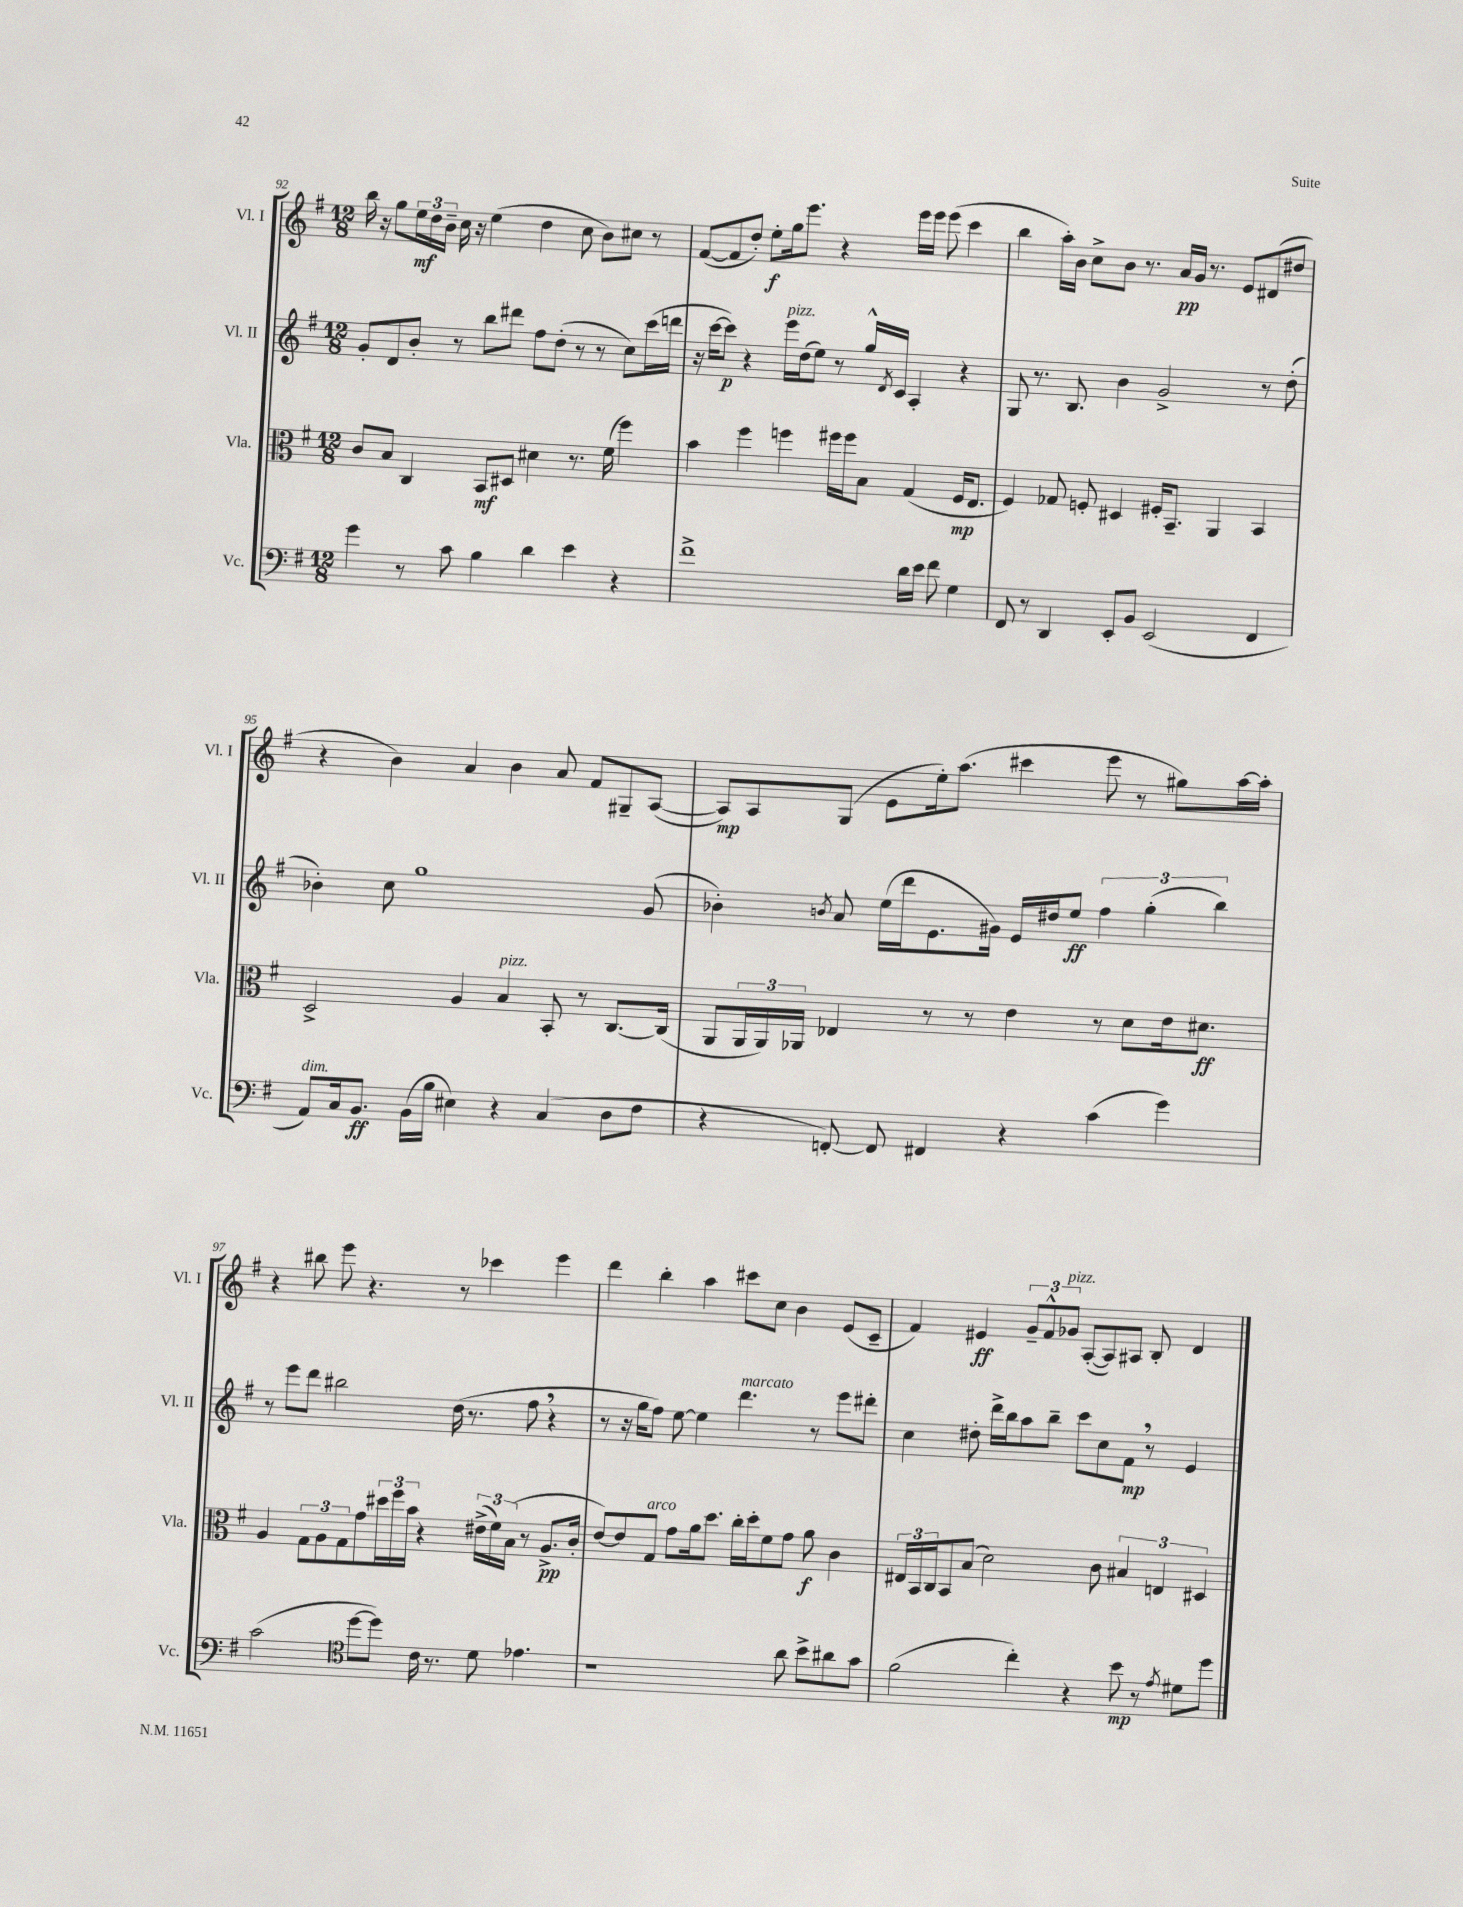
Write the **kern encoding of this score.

**kern	**kern	**kern	**kern
*staff4	*staff3	*staff2	*staff1
*clefF4	*clefC3	*clefG2	*clefG2
*k[f#]	*k[f#]	*k[f#]	*k[f#]
*M12/8	*M12/8	*M12/8	*M12/8
4g\	8c/L	8g'/L	16bb\
.	.	.	16r
.	8B/J	8d/	8gg\L
8r	4C/	8b'/J	24ee\L
.	.	.	24dd\
.	.	.	24b~\JJ
8c\	.	8r	16cc\
.	.	.	16r
4B\	8BB/L	8bb\L	(4ee\
.	8D#/J	8ddd#\J	.
4d\	4d#\	8ff#\L	4dd\
.	.	(8dd'\J	.
4e\	8.r	8r	8cc\
.	.	8r	8b\L)
.	(16f#\	.	.
4r	4ff#\)	8cc\L)	8cc#\J
.	.	(16ccc\L	8r
.	.	16ddd\JJ	.
=	=	=	=
1f#^	4b\	16r	([8f#/L
.	.	[16ccc\LK	.
.	.	8ccc\]J)	8f#/]
.	4ff#\	4r	8dd'/J)
.	.	.	8ee'\L
.	4ff\	16eee\LL	16gg\k
.	.	(16dd\J	8.eee\J
.	.	8ee\J)	.
.	16ff#\LL	8r	4r
.	16ff#\J	.	.
.	8B\J	16gg^^/LL	.
.	.	8qd/	.
.	.	16c/JJ	.
16d\LL	(4G/	4A'/	16eee\LL
16e\JJ	.	.	16eee\JJ
8f#\	.	.	(8eee\
4G\	16F#/LK	4r	4ccc\
.	8.E/J	.	.
=	=	=	=
8FF#/	4F#/)	8G/	4bb\
8r	.	8.r	.
4DD/	8G-/	.	16aa'\LL)
.	.	8.B/	16b\JJ
.	8F'/	.	8cc^\L
8EE'/L	4D#/	4b\	8b\J
8BB/J	.	.	8.r
(2EE/	16F#'/LK	2g^/	.
.	8.BB~/J	.	16a/LL
.	.	.	16g/JJ
.	.	.	8.r
.	4AA/	.	.
.	.	.	8e/L
4FF#/	4BB/	8r	(8d#/
.	.	(8dd'\	8dd#/J
=	=	=	=
8AA/L)	2D^/	4b-'\)	4r
16C/k	.	.	.
8.BB/J	.	.	.
.	.	8cc\	4b\)
(16BB\LL	.	1gg	.
16B\JJ	.	.	.
4E#\)	4A/	.	4a/
4r	4B/	.	4b\
(4C/	8BB'/	.	8a/
.	8r	.	8f#/L
8D\L	[8.C/L	.	8G#~/
8F#\J	.	(8g/	([8A/J
.	(16C/]Jk	.	.
=	=	=	=
4r	8AA/L	4b-'\)	8A/]L)
.	24AA/L	.	8A/
.	24AA/)	.	.
.	24AA-/JJ	.	.
.	.	8qb/	.
[8FF'/)	4E-/	8a/	(8G/J
8FF/]	.	(16ee\LL	8e\L
.	.	16ddd\J	.
4FF#/	8r	8.e\	16ee'\k)
.	.	.	(8.aa\J
.	8r	.	.
.	.	16g#\Jk)	.
4r	4e\	16e/LL	4ccc#\
.	.	16dd#/J	.
.	.	8ee/J	.
(4c\	8r	6ff#\	8eee\
.	8d\L	.	8r
.	.	(6gg'\	.
4g\)	16e\k	.	8gg#\L)
.	8.d#\J	.	.
.	.	6bb\)	.
.	.	.	[16aa\L
.	.	.	16aa'\]JJ
=	=	=	=
(2c\	4A/	8r	4r
.	.	8eee\L	.
.	12G\L	8ddd\J	8bb#\
.	12A\	.	.
.	.	2bb#\	8eee\
.	12G\	.	.
*clefC4	*	*	*
[8dd\L	8g\	.	4.r
8dd\]J)	24dd#\L	.	.
.	24ff#\	.	.
.	24b\JJ	.	.
16c\	4r	.	.
8.r	.	.	.
.	.	(16dd\	8r
.	.	8.r	.
8d\	(24e#^\LL	.	4ccc-\
.	24f#\)	.	.
.	(24B\JJ	.	.
4.e-\	8r	8ff#\	.
.	8.A^/L	4r	4eee\
.	16c'/Jk	.	.
=	=	=	=
1r	[8e/L)	8r	4ddd\
.	8e/]	16r	.
.	.	16gg\LK	.
.	8G/J	8ff#\J)	4bb'\
.	8g\L	[8ee\	.
.	16a\k	4ee\]	4aa\
.	8.dd\J	.	.
.	16cc'\LL	4.ddd\	8ccc#\L
.	16dd'\J	.	.
.	8f#\	.	8cc\J
8a\	8g\J	.	4b\
8b^\L	8a\	8r	.
8a#\	4c\	8eee\L	(8e/L
8g\J	.	8ddd#'\J	8c~/J
=	=	=	=
(2f#\	24E#/LL	4cc\	4f#/)
.	24BB/	.	.
.	24C/J	.	.
.	8BB/	.	.
.	(8B/J	8dd#'\	4e#/
.	2d\)	16ddd^\LL	.
.	.	16bb\J	.
4cc'\)	.	8aa\	12g~/L
.	.	.	12f#^^/
.	.	8bb~\J	.
.	.	.	12g-/J
4r	.	8ccc\L	([8A'/L
.	8c\	8cc\	8A/])
8b\	6B#/	8f#\J	8A#/J
8r	.	8r	8B'/
.	6E/	.	.
8qe/	.	.	.
8d#\L	.	4e/	4d/
.	6D#/	.	.
8dd\J	.	.	.
==	==	==	==
*-	*-	*-	*-
